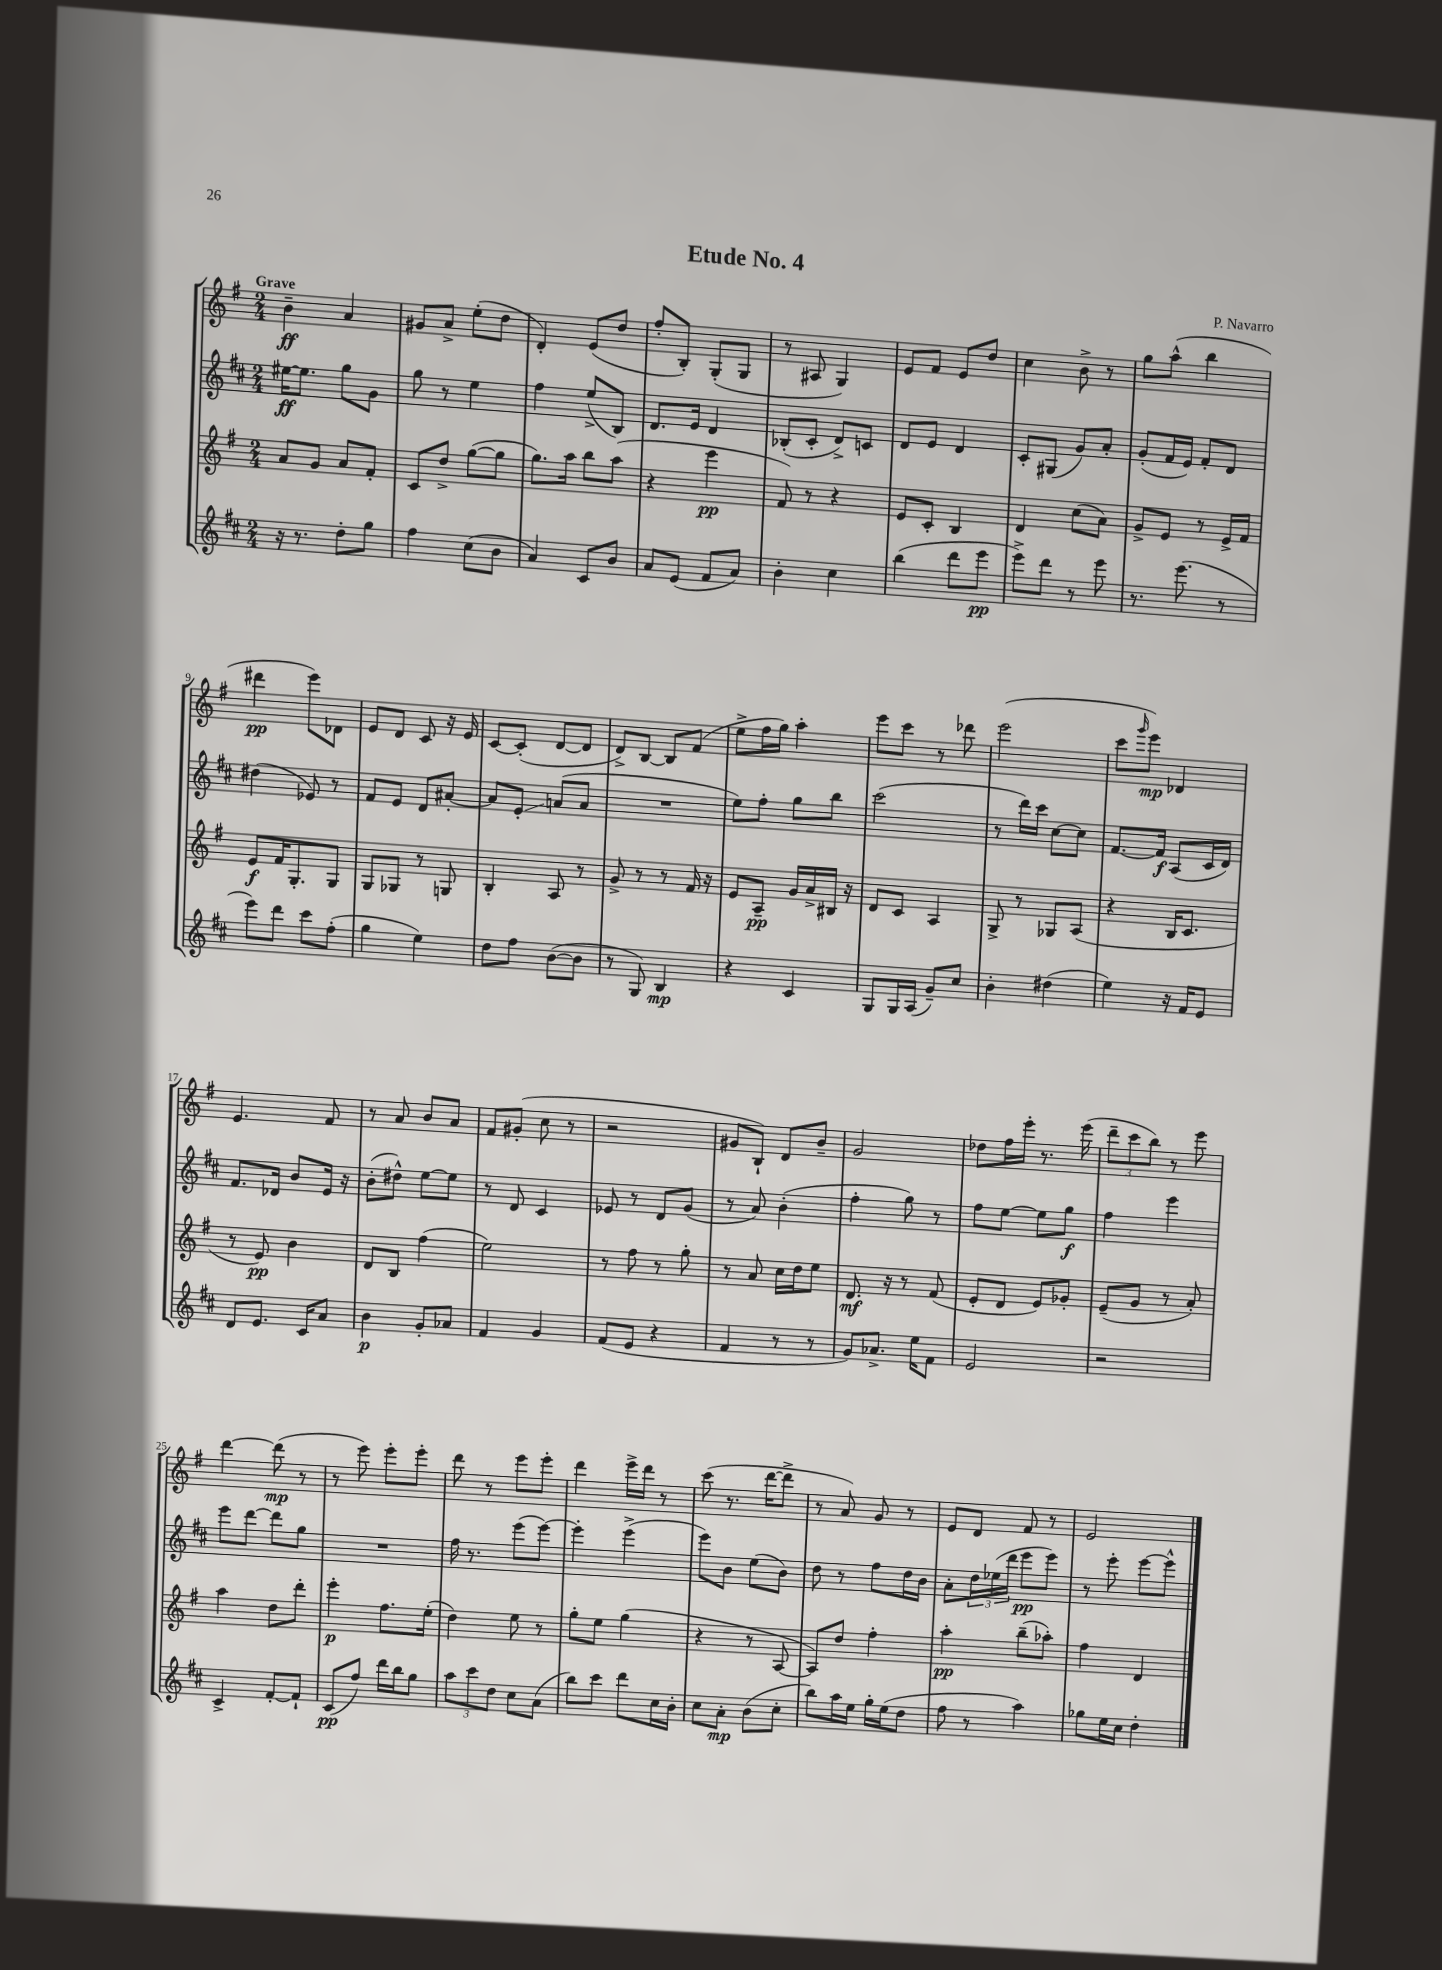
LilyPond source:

\header { title = "Etude No. 4" composer = "P. Navarro" }
<<
\new StaffGroup <<
\new Staff = "s0" {
    \clef treble \key g \major \numericTimeSignature \time 2/4 \tempo "Grave"
    b'4--\ff a'4 |
    gis'8 a'8-> e''8-.( d''8 |
    d'4-.) e'8( d''8 |
    fis''8-. b8-.) g8-.( g8 |
    r8 ais8 g4) |
    e'8 fis'8 e'8 d''8 |
    c''4 b'8-> r8 |
    g''8 a''8-^( b''4 |
    dis'''4\pp e'''8) des'8 |
    e'8 d'8 c'8 r16 e'16 |
    c'8~ c'8-.( d'8~ d'8 |
    d'8->) b8~ b8 fis'8( |
    e''8-> fis''16 g''16) a''4-. |
    e'''8 c'''8 r8 des'''8 |
    e'''2( |
    c'''8 \grace { g'''16 } e'''8\mp) des'4 |
    e'4. fis'8 |
    r8 a'8 b'8 a'8 |
    fis'8 gis'8-.( c''8 r8 |
    r2 |
    gis'8 b8-!) d'8 b'8-- |
    g'2 |
    des''8 fis''16 e'''16-. r8. e'''16( |
    \tuplet 3/2 { d'''8-- c'''8 b''8) } r8 e'''8 |
    d'''4~ d'''8\mp( r8 |
    r8 e'''8) e'''8-. e'''8-. |
    d'''8 r8 e'''8 e'''8-. |
    d'''4 e'''16-> d'''16 r8 |
    c'''8( r8. d'''16~ d'''8-> |
    r8 a'8) g'8 r8 |
    e'8 d'8 fis'8 r8 |
    e'2 \bar "|." |
}
\new Staff = "s1" {
    \clef treble \key d \major \numericTimeSignature \time 2/4
    eis''16~\ff eis''8. g''8 g'8 |
    g''8 r8 e''4 |
    fis''4 e''8->( b8) |
    d'8. e'16 d'4 |
    bes8-.( cis'8-. d'8->) c'8 |
    d'8 e'8 d'4 |
    cis'8-. gis8( g'8) a'8-. |
    g'8-.( fis'16 e'16) fis'8-. d'8 |
    dis''4( ees'8) r8 |
    fis'8 e'8 d'8 ais'8~-. |
    ais'8 e'8-.\glissando a'8( a'8 |
    R2 |
    e''8) fis''8-. g''8 b''8 |
    cis'''2( |
    r8 d'''16) cis'''16 cis''8~ cis''8 |
    fis'8.~ fis'16\f a8( cis'16 d'16) |
    fis'8. des'16 b'8 e'16 r16 |
    b'8-.( dis''8-^) e''8~ e''8 |
    r8 d'8 cis'4 |
    ees'8 r8 d'8 g'8( |
    r8 a'8) b'4-.( |
    fis''4-. g''8) r8 |
    fis''8 e''8~ e''8 g''8\f |
    fis''4 e'''4 |
    e'''8 d'''8~ d'''8 g''8 |
    R2 |
    fis''16 r8. e'''8( e'''8~) |
    e'''4-. e'''4->( |
    e'''8) b'8 e''8( b'8) |
    d''8 r8 fis''8 d''16 b'16 |
    a'8-. \tuplet 3/2 { d''16 ees''16( d'''16 } e'''8\pp e'''8) |
    r8 e'''8-. e'''8~ e'''8-^ \bar "|." |
}
\new Staff = "s2" {
    \clef treble \key g \major \numericTimeSignature \time 2/4
    a'8 g'8 a'8 fis'8-. |
    c'8 d''8-> g''8~( g''8 |
    g''8.) a''16 b''8 a''8( |
    r4 e'''4\pp |
    fis'8) r8 r4 |
    e'8 c'8-. b4 |
    d'4 c''8( a'8) |
    g'8-> e'8 r8 e'16-> fis'16 |
    e'8\f fis'16 g8.-. g8 |
    g8 ges8 r8 g8 |
    b4-. a8 r8 |
    g'8-> r8 r8 fis'16 r16 |
    e'8 a8--\pp g'16 a'16-> bis16 r16 |
    d'8 c'8 a4 |
    g8-> r8 ges8 a8( |
    r4 b16 c'8. |
    r8 e'8\pp) b'4 |
    d'8 b8 fis''4( |
    e''2) |
    r8 fis''8 r8 g''8-. |
    r8 a'8 c''16 d''16 e''8 |
    d'8.\mf r16 r8 fis'8( |
    e'8-. d'8 e'8) ges'8-. |
    e'8--( g'8 r8 a'8-.) |
    a''4 d''8 d'''8-. |
    e'''4-.\p fis''8. e''16-.( |
    d''4) e''8 r8 |
    g''8-. e''8 g''4( |
    r4 r8 a8~ |
    a8) d''8 fis''4-. |
    a''4-.\pp b''8--( aes''8-.) |
    fis''4 d'4 \bar "|." |
}
\new Staff = "s3" {
    \clef treble \key d \major \numericTimeSignature \time 2/4
    r16 r8. d''8-. g''8 |
    fis''4 cis''8( b'8 |
    a'4) cis'8 b'8 |
    a'8 e'8( fis'8 a'8) |
    b'4-. cis''4 |
    b''4( d'''8 e'''8\pp |
    e'''8->) d'''8 r8 e'''8 |
    r8. e'''8.( r8 |
    e'''8) d'''8 cis'''8 fis''8-.( |
    g''4 e''4) |
    d''8 fis''8 b'8~( b'8 |
    r8 g8) b4\mp |
    r4 cis'4 |
    g8 g16 a16( g'8--) cis''8 |
    b'4-. dis''4( |
    e''4) r16 fis'16 e'8 |
    d'8 e'8. cis'16 a'8 |
    b'4\p g'8-. aes'8 |
    fis'4 g'4 |
    fis'8( e'8 r4 |
    fis'4 r8 r8 |
    g'8) aes'8.-> e''16 fis'8 |
    e'2 |
    r2 |
    cis'4-> fis'8~-. fis'8-! |
    cis'8\pp( fis''8) d'''16 b''16 g''8 |
    \tuplet 3/2 { a''8 cis'''8 d''8 } cis''8 a'8( |
    b''8) cis'''8 d'''8 cis''16 b'16-. |
    cis''8 a'8-.\mp b'8( cis''8-. |
    b''8) a''16 e''16 g''16-. e''16( d''8 |
    fis''8 r8 a''4) |
    ges''8 e''16 cis''16 d''4-. \bar "|." |
}
>>
>>
